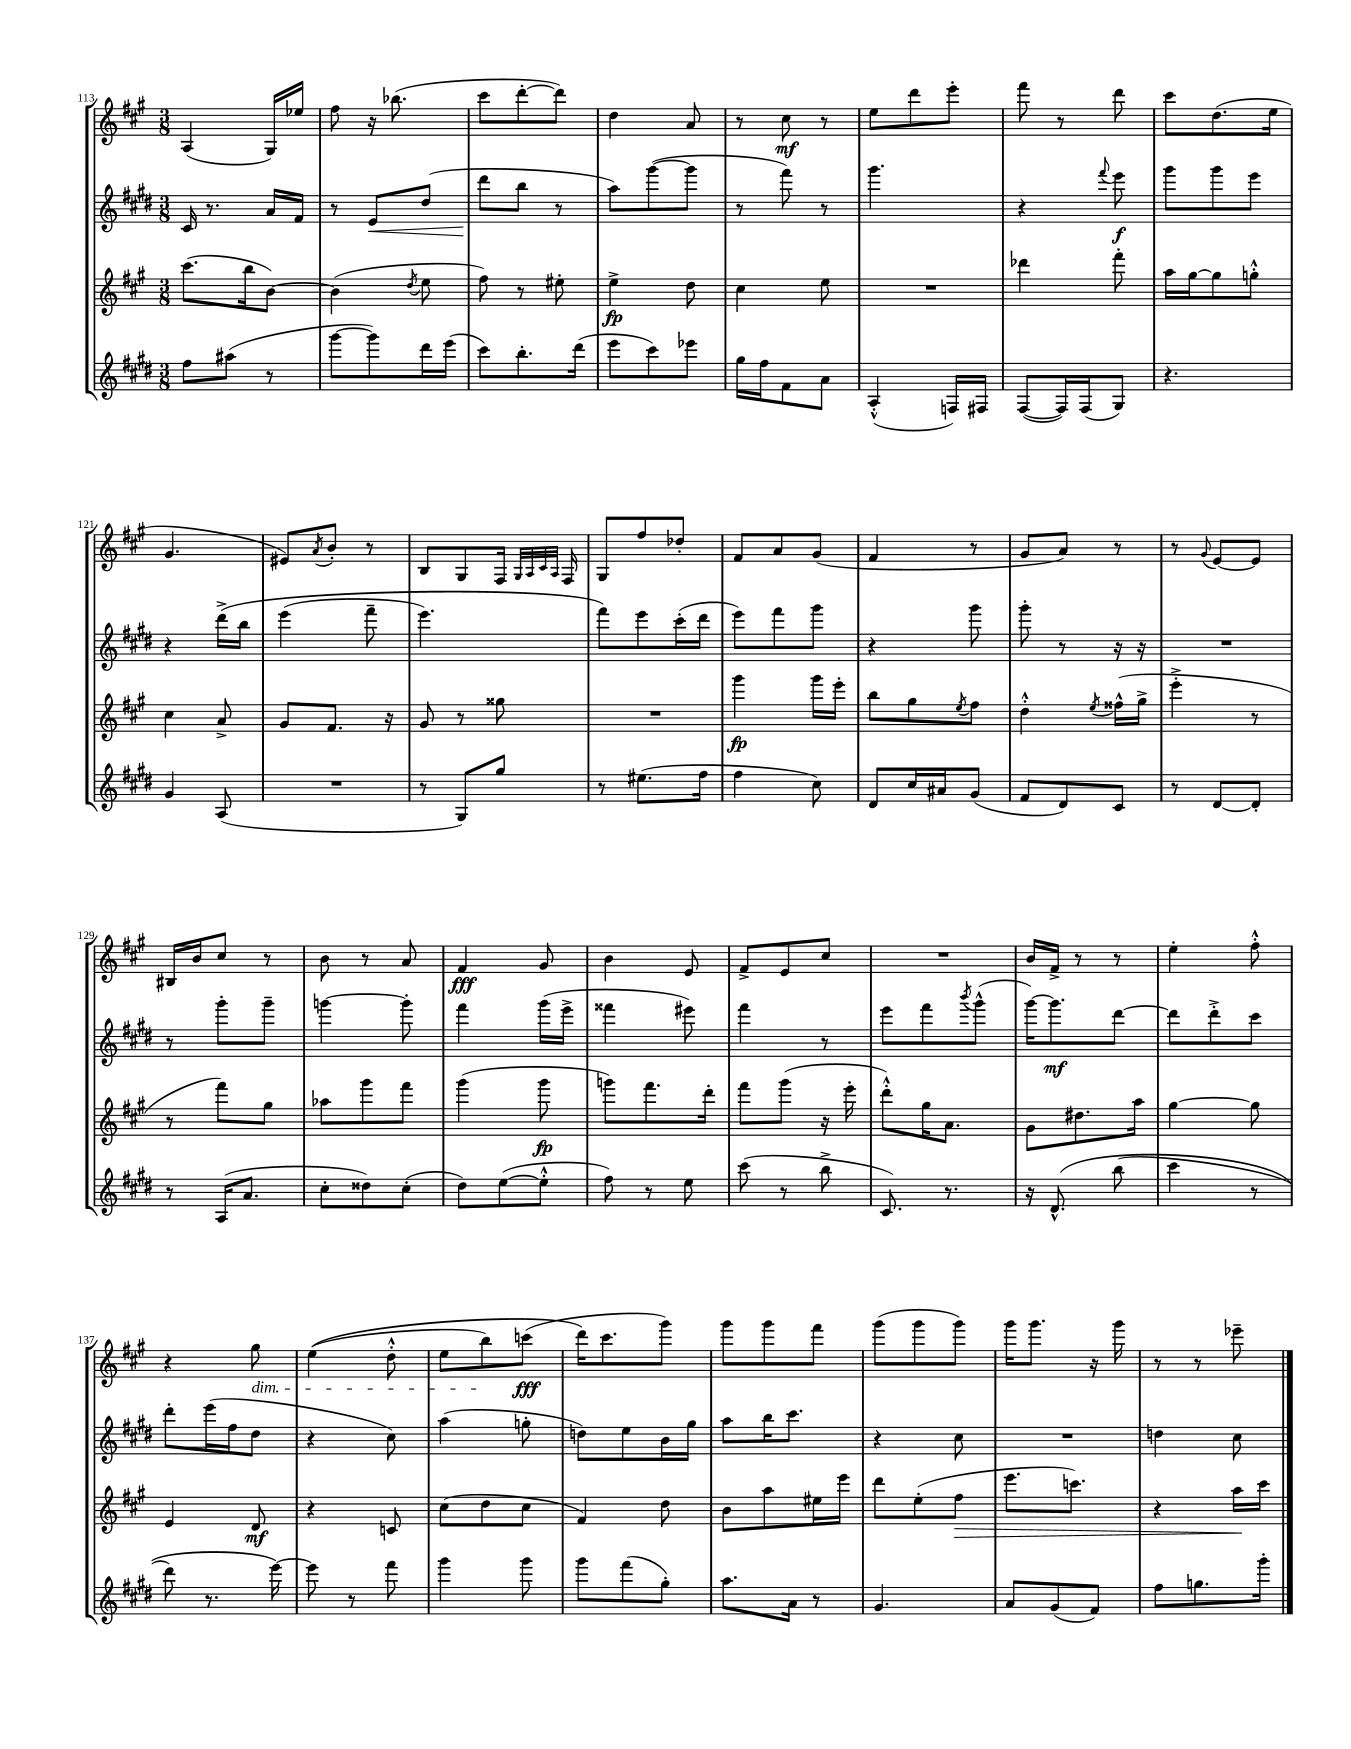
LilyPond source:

<<
\new StaffGroup <<
\new Staff = "s0" {
    \clef treble \key a \major \numericTimeSignature \time 3/8
    a4( gis16) ees''16 |
    fis''8 r16 bes''8.( |
    cis'''8 d'''8~-. d'''8) |
    d''4 a'8 |
    r8 cis''8\mf r8 |
    e''8 d'''8 e'''8-. |
    fis'''8 r8 d'''8 |
    cis'''8 d''8.( e''16 |
    gis'4. |
    eis'8) \acciaccatura { a'8 } b'8-. r8 |
    b8 gis8 fis16 \grace { gis32 a32 cis'32 a32 } fis16 |
    gis8 fis''8 des''8-. |
    fis'8 a'8 gis'8( |
    fis'4 r8 |
    gis'8 a'8) r8 |
    r8 \appoggiatura { gis'8 } e'8~ e'8 |
    bis16 b'16 cis''8 r8 |
    b'8 r8 a'8 |
    fis'4\fff gis'8 |
    b'4 e'8 |
    fis'8-> e'8 cis''8 |
    R4. |
    b'16 fis'16-> r8 r8 |
    e''4-. fis''8-.-^ |
    r4 gis''8\dim |
    e''4(\( d''8-.-^ |
    e''8 b''8\!) c'''8\fff( |
    d'''16\) cis'''8. gis'''8) |
    gis'''8 gis'''8 fis'''8 |
    gis'''8( gis'''8 gis'''8) |
    gis'''16 gis'''8. r16 gis'''16 |
    r8 r8 ees'''8-- \bar "|." |
}
\new Staff = "s1" {
    \clef treble \key e \major \numericTimeSignature \time 3/8
    cis'16 r8. a'16 fis'16 |
    r8 e'8\< dis''8( |
    dis'''8\! b''8 r8 |
    a''8) gis'''8~( gis'''8 |
    r8 fis'''8) r8 |
    gis'''4. |
    r4 \appoggiatura { fis'''8 } e'''8\f |
    gis'''8 gis'''8 e'''8 |
    r4 dis'''16->\( b''16 |
    e'''4( fis'''8-- |
    e'''4.) |
    fis'''8\) e'''8 cis'''16-.( dis'''16 |
    e'''8) fis'''8 gis'''8 |
    r4 gis'''8 |
    gis'''8-. r8 r16 r16 |
    R4. |
    r8 gis'''8-. gis'''8-- |
    g'''4~ g'''8-. |
    fis'''4 gis'''16( e'''16-> |
    fisis'''4 eis'''8) |
    fis'''4 r8 |
    e'''8 fis'''8 \acciaccatura { b'''8 } gis'''8-^( |
    gis'''16~) gis'''8.\mf dis'''8~ |
    dis'''8 dis'''8-.-> cis'''8 |
    dis'''8-. e'''16( fis''16 dis''8 |
    r4 cis''8) |
    a''4( g''8-. |
    d''8) e''8 b'16 gis''16 |
    a''8 b''16 cis'''8. |
    r4 cis''8 |
    R4. |
    d''4 cis''8 \bar "|." |
}
\new Staff = "s2" {
    \clef treble \key a \major \numericTimeSignature \time 3/8
    cis'''8.( b''16 b'8~) |
    b'4( \acciaccatura { d''8 } e''8 |
    fis''8) r8 eis''8-. |
    e''4->\fp d''8 |
    cis''4 e''8 |
    R4. |
    des'''4 fis'''8-. |
    a''16 gis''16~ gis''8 g''8-.-^ |
    cis''4 a'8-> |
    gis'8 fis'8. r16 |
    gis'8 r8 gisis''8 |
    R4. |
    gis'''4\fp gis'''16 e'''16-. |
    b''8 gis''8 \acciaccatura { e''8 } fis''8 |
    d''4-.-^ \acciaccatura { e''8 } fisis''16-^( gis''16-> |
    e'''4-.-> r8 |
    r8 fis'''8) gis''8 |
    aes''8 gis'''8 fis'''8 |
    gis'''4( gis'''8\fp |
    g'''8) fis'''8. d'''16-. |
    fis'''8 gis'''8( r16 e'''16-. |
    d'''8-.-^) gis''16 a'8. |
    gis'8 dis''8. a''16 |
    gis''4~ gis''8 |
    e'4 d'8\mf |
    r4 c'8 |
    cis''8( d''8 cis''8 |
    fis'4) d''8 |
    b'8 a''8 eis''16 e'''16 |
    d'''8 e''8-.( fis''8\> |
    e'''8. c'''8.) |
    r4 a''16\! cis'''16 \bar "|." |
}
\new Staff = "s3" {
    \clef treble \key e \major \numericTimeSignature \time 3/8
    fis''8 ais''8( r8 |
    gis'''8~ gis'''8) dis'''16 e'''16( |
    cis'''8) b''8.-. dis'''16( |
    e'''8 cis'''8) ees'''8 |
    gis''16 fis''16 fis'8 a'8 |
    a4-.-^( f16) fis16 |
    fis8~( fis16) fis16( gis8) |
    r4. |
    gis'4 a8( |
    R4. |
    r8 gis8) gis''8 |
    r8 eis''8.( fis''16 |
    fis''4 cis''8) |
    dis'8 cis''16 ais'16 gis'8( |
    fis'8 dis'8) cis'8 |
    r8 dis'8~ dis'8-. |
    r8 a16( a'8. |
    cis''8-. disis''8) cis''8-.( |
    dis''8) e''8~( e''8-.-^ |
    fis''8) r8 e''8 |
    cis'''8( r8 b''8-> |
    cis'8.) r8. |
    r16 dis'8.-^\( b''8( |
    cis'''4 r8 |
    dis'''8) r8. e'''16~\) |
    e'''8 r8 fis'''8 |
    gis'''4 gis'''8 |
    gis'''8 fis'''8( gis''8-.) |
    a''8. a'16 r8 |
    gis'4. |
    a'8 gis'8( fis'8) |
    fis''8 g''8. gis'''16-. \bar "|." |
}
>>
>>
\layout { \context { \Score currentBarNumber = #113 } }
